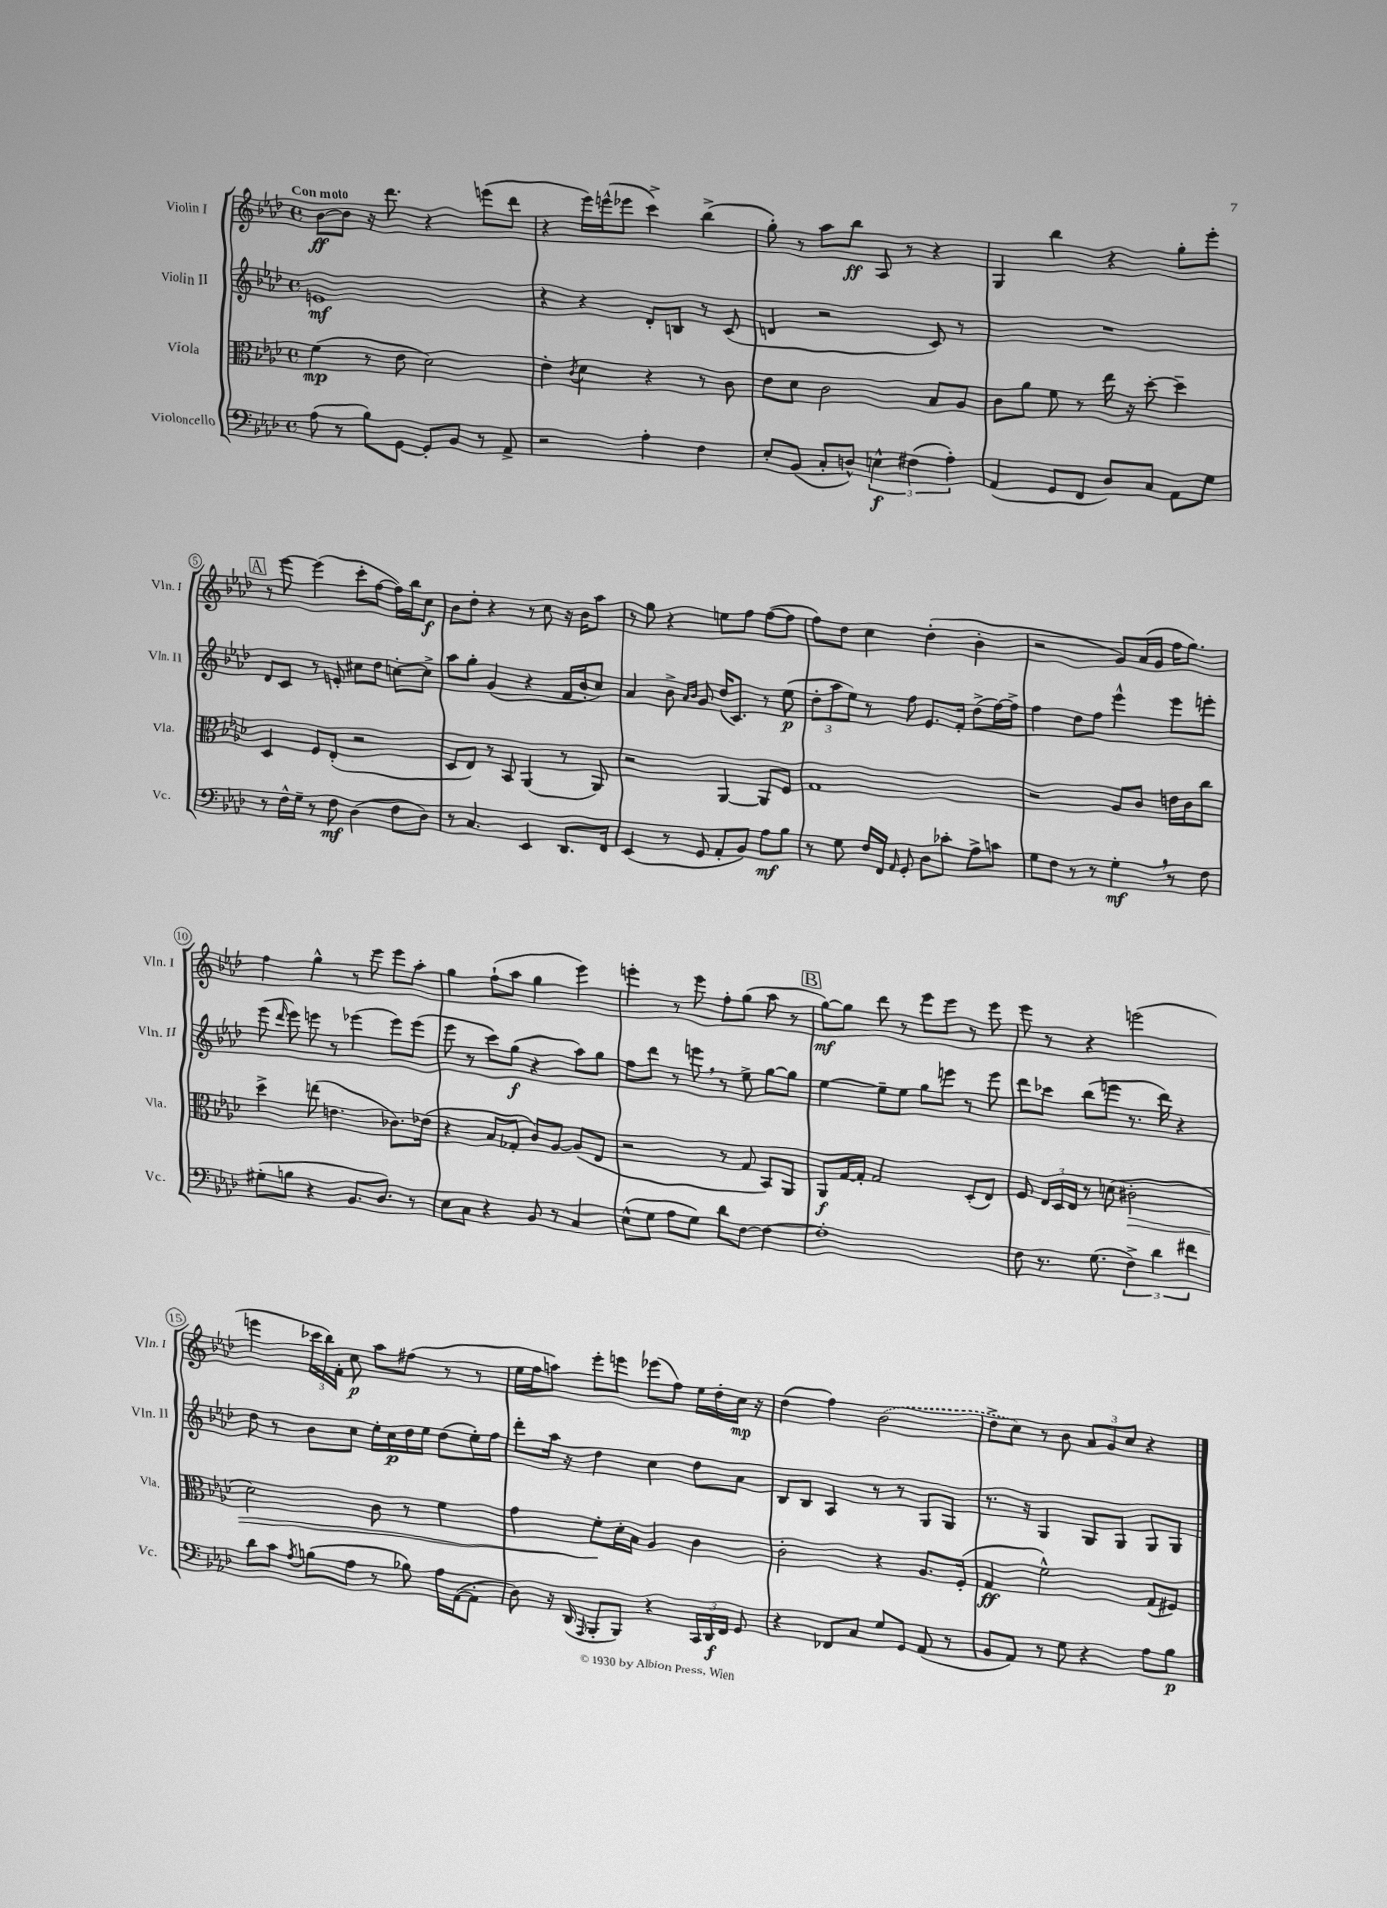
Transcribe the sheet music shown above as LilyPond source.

<<
\new StaffGroup <<
\new Staff = "s0" \with { instrumentName = "Violin I" shortInstrumentName = "Vln. I" } {
    \clef treble \key aes \major \defaultTimeSignature \time 4/4 \tempo "Con moto"
    \autoBeamOff bes'8[~\ff bes'8] r16 des'''8. r4 e'''8[( des'''8] |
    r4 ees'''16[) e'''16-^( ees'''8] c'''4->) bes''4->( |
    g''8-.) r8 aes''8[ bes''8]\ff aes8 r8 r4 |
    g4 bes''4 r4 g''8[-. ees'''8]-. |
    \mark \markup { \box "A" } r8 ees'''8~ ees'''4( c'''8[-. f''8]~ f''16[) bes''16 c''8]\f |
    bes'8[ des''8]-. r4 r8 c''8 r16 bes'16[ aes''8] |
    r8 g''8 r4 e''8[ f''8] f''8[~( f''8] |
    f''8[) des''8] c''4 des''4-.( bes'4-. |
    r2 g'8[) aes'16( g'16] f''16[ g''8.]) |
    f''4 g''4-^ r8 ees'''8 ees'''8[ aes''8]-. |
    g''4 f''8[-!( aes''8] g''4 ees'''4) |
    e'''4-. r8 e'''8 f''8[-. g''8]( aes''8 r8 |
    \mark \markup { \box "B" } g''8[~\mf) g''8] des'''8 r8 ees'''8[ ees'''8] r8 ees'''8 |
    ees'''8 r8 r4 e'''2( |
    e'''4 \tuplet 3/2 { ces'''16[ bes''16) f'16]-. } c''8\p aes''8[ fis''8]( r8 r8 |
    ees''16[ f''16 a''8]) ees'''8[-. e'''8] ees'''8[( f''8]) ees''16[ des''16-. c''16]\mp r16 |
    des''4( f''4) \once \slurDashed bes'2( |
    des''8[-> c''8]) r8 bes'8 \tuplet 3/2 { aes'8[ g'8 c''8] } r4 \bar "|." |
}
\new Staff = "s1" \with { instrumentName = "Violin II" shortInstrumentName = "Vln. II" } {
    \clef treble \key aes \major \defaultTimeSignature \time 4/4
    \autoBeamOff e'1\mf |
    r4 r4 des'8[-. b8] r8 c'8( |
    d'4 r2 c'8) r8 |
    R1 |
    \mark \markup { \box "A" } des'8[ c'8] r8 e'8-. cis''8[ des''8] c''8[~-. c''8]-> |
    aes''8[ g''8]-. g'4( r4 f'16[ bes'16-. c''8]) |
    aes'4 bes'8-> \grace { aes'16[ bes'16] } g'8 des''16[( c'8.]) r8 ees''8\p( |
    \tuplet 3/2 { des''8[-. aes''8 ees''8]) } r8 f''8 ees'8.[ f'16]-. des''8[->( f''16~) f''16]-> |
    f''4 des''8[ f''8] ees'''4-^ ees'''8[ e'''8]-. |
    ees'''8( \grace { des'''16 } ees'''8) e'''8 r8 ees'''4( ees'''8[) ees'''8]( |
    ees'''8 r8 c'''8[) g''8]\f( r4 aes''8[) g''8] |
    f''8[ des'''8] r8 e'''8 \breathe r8 ees''8-> g''8[~ g''8] |
    \mark \markup { \box "B" } ees''4~ ees''8[-- ees''8] g''8[ e'''8] r8 e'''8 |
    des'''8[ ces'''8] bes''8[( e'''8] r8. des'''16) r4 |
    des''8 r8 bes'8[ c''8] ees''16[-. c''16\p des''16 ees''16] des''8[( ees''16-.) f''16] |
    des'''8[-. aes''16] r16 des''4 c''4 des''8[ aes'8] |
    bes8[ bes8] aes4 r8 r8 g8[ g8] |
    r8. r16 g4 g8[ g8] g8[ g8] \bar "|." |
}
\new Staff = "s2" \with { instrumentName = "Viola" shortInstrumentName = "Vla." } {
    \clef alto \key aes \major \defaultTimeSignature \time 4/4
    \autoBeamOff f'4\mp( r8 ees'8 des'2) |
    ees'4-. \acciaccatura { c'8 } des'4 r4 r8 c'8 |
    ees'8[ des'8] c'2 bes8[ aes8] |
    c'8[ aes'8] f'8 r8 ees''16 r16 des''8~-. des''4-- |
    \mark \markup { \box "A" } des4 f8[ ees8]-.( r2 |
    des8[ ees8]) r8 bes,8 aes,4( r8 aes,8) |
    r2 aes,4~ aes,8[ f8] |
    g1 |
    r2 aes8[ c'8] e'16[ c'16 c''8] |
    des''4-> e''8( e'4. ces'8.[) ees'16]( |
    r4 bes8[ ges8]-. c'8[) aes8]~ aes8[( ees8] |
    r2 r8 g8 bes,8[) aes,8] |
    \mark \markup { \box "B" } aes,8[\f g16~ g16]-. g2 des8[-.( ees8]) |
    f8 \tuplet 3/2 { ees16[ des16 ees16] } r8 d'8( cis'2-.\> |
    des'2) c'8 r8 f'4 |
    g'4 f'8[-.\! des'16-. bes16] aes4 c'4 |
    c'2-. r4 aes8.[ f16]-.( |
    g4\ff f'2-^) g8[( fis8]) \bar "|." |
}
\new Staff = "s3" \with { instrumentName = "Violoncello" shortInstrumentName = "Vc." } {
    \clef bass \key aes \major \defaultTimeSignature \time 4/4
    \autoBeamOff aes8( r8 bes8[) g,8]~ g,8[-. bes,8] r8 aes,8-> |
    r2 aes4-. f4 |
    ees8[-. bes,8]( c8[-. d8]-^) \tuplet 3/2 { e4-^\f fis4( aes4-.) } |
    aes,4( g,8[ f,8] des8[) c8] aes,8[ g8] |
    \mark \markup { \box "A" } r8 f16[-^ g16]-- r8 f8\mf des4( f8[ des8]) |
    r8 c4. ees,4 des,8.[ f,16] |
    ees,4( r8 g,8 aes,8[-. bes,8]) aes8[\mf bes8] |
    r8 g8 f16[ f,16] \grace { aes,16 } g,8-. des8[ ces'8]-. aes8[-> c'8] |
    g8[ f8] r8 r8 g4-.\mf \breathe r8 f8 |
    gis8[-.( b8] r4 bes,8.[ des8.]) r8 |
    ees8[ c8] r4 bes,8 r8 c4 |
    ees8[-^( g8] aes8[ g8]) des'8[ f8]~ f4~ |
    \mark \markup { \box "B" } f1-. |
    f8 r8. g8.( \tuplet 3/2 { f4->) des'4 fis'4 } |
    des'8[ c'8] \acciaccatura { aes8 } b8[( aes8] r8 bes8) aes16[ aes,16~( aes,8]-. |
    des8) r16 des,16( \grace { aes,,16 } bes,,8[-. bes,,8]) r4 \tuplet 3/2 { c,16[ des,16\f f,16] } g,8 |
    r4 fes,8[ c8] g8[ g,8] aes,8( r8 |
    bes,8[ aes,8]) r8 g8 r4 aes8[ bes8]\p \bar "|." |
}
>>
>>
\layout { \context { \Score \override BarNumber.stencil = #(make-stencil-circler 0.1 0.3 ly:text-interface::print) } }
